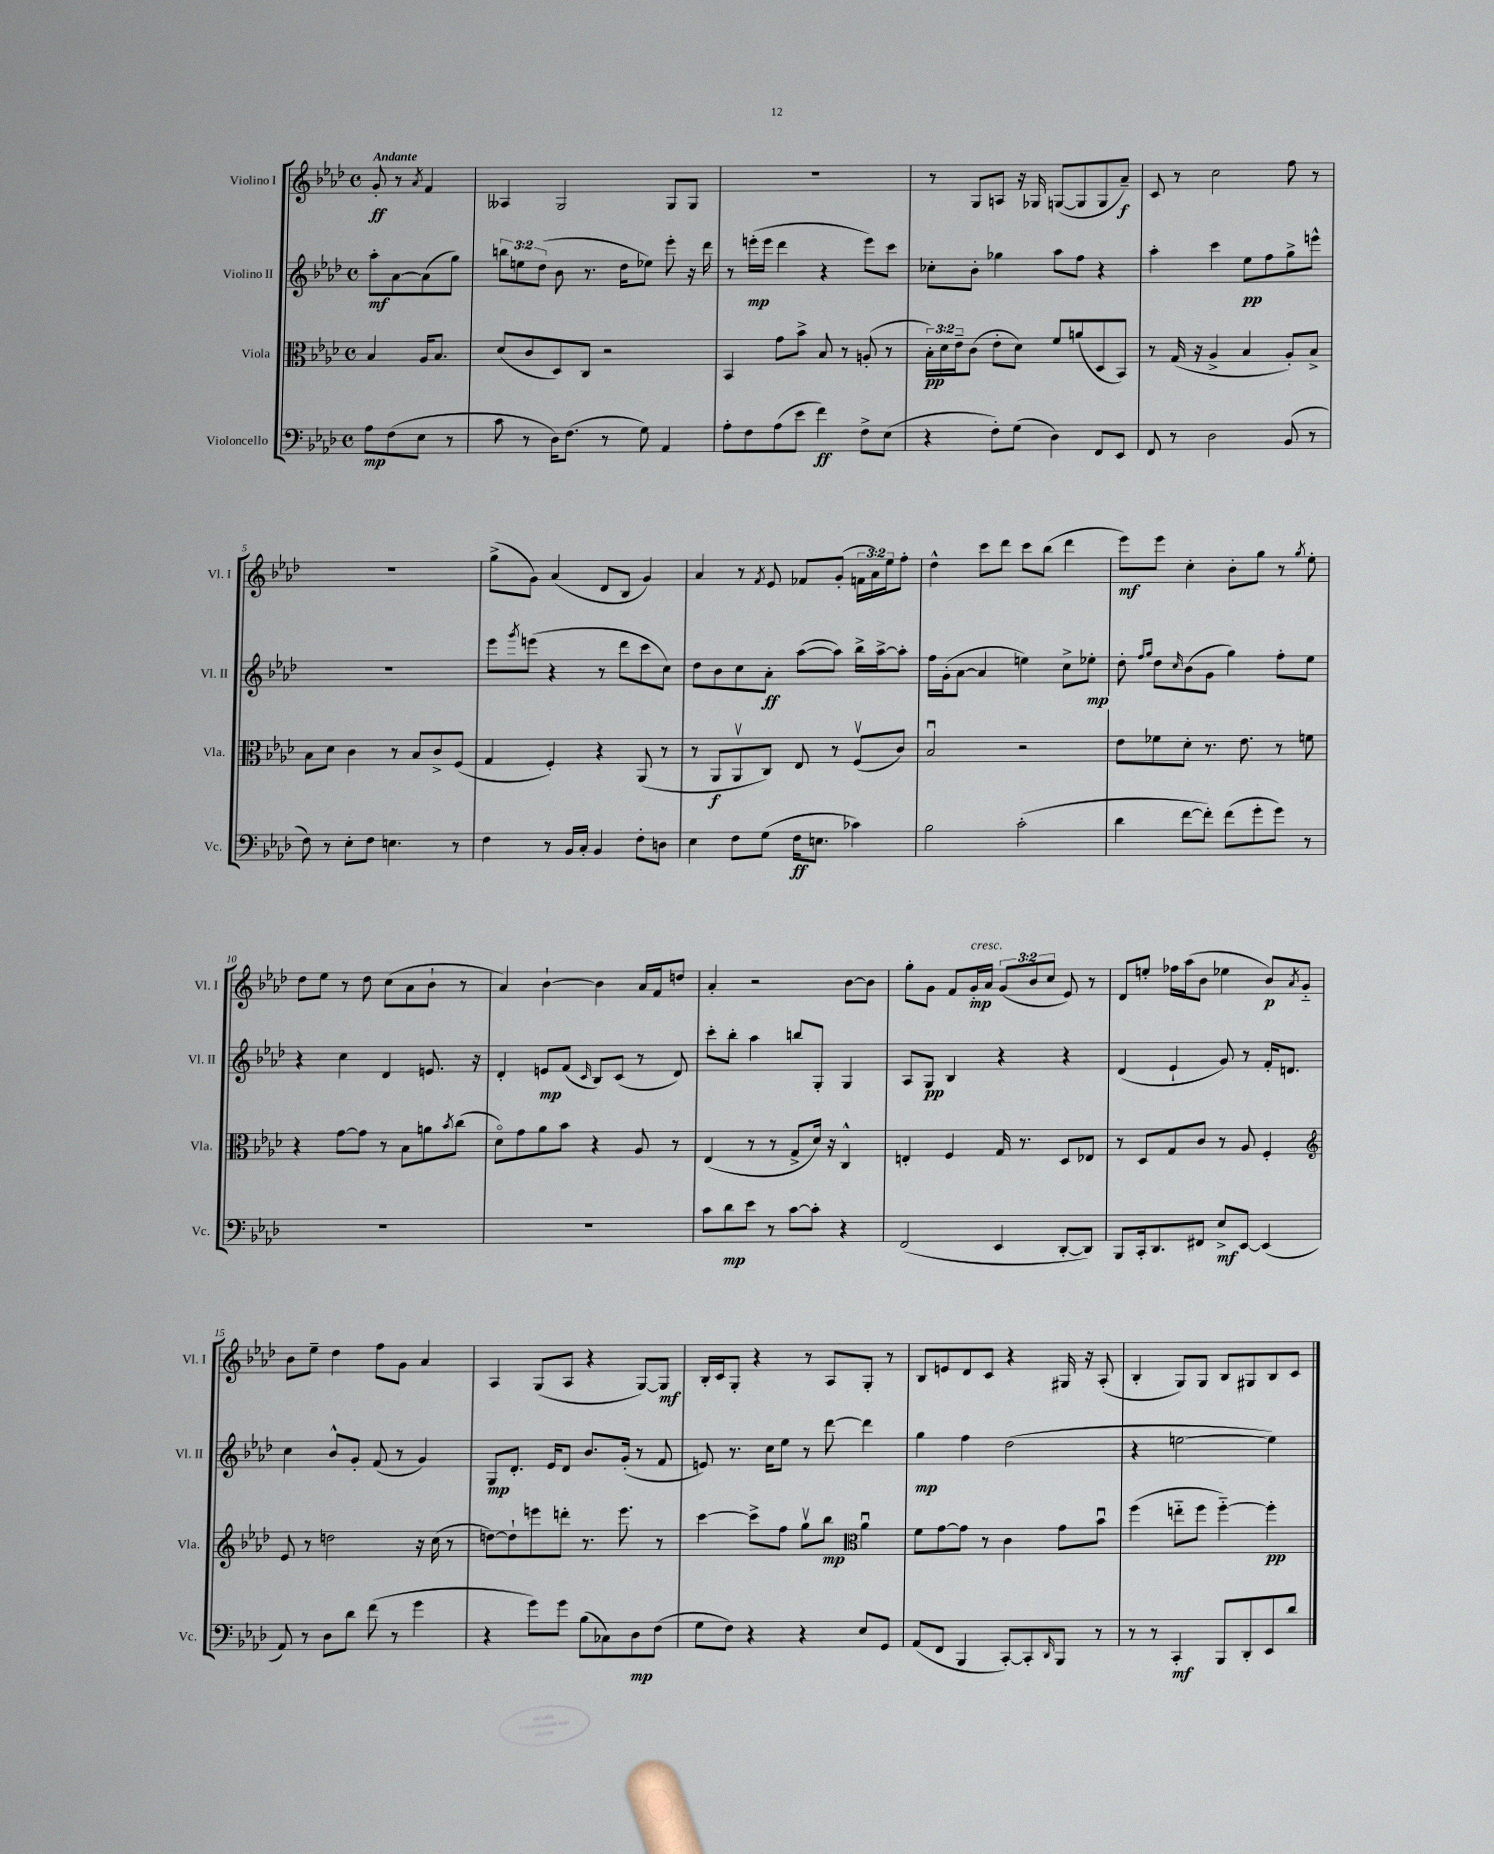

**kern	**kern	**kern	**kern
*staff4	*staff3	*staff2	*staff1
*clefF4	*clefC3	*clefG2	*clefG2
*k[b-e-a-d-]	*k[b-e-a-d-]	*k[b-e-a-d-]	*k[b-e-a-d-]
*M4/4	*M4/4	*M4/4	*M4/4
*met(c)	*met(c)	*met(c)	*met(c)
8A-	4B-	8aa-'	8g'
(8F	.	[8a-	8r
.	.	.	8qa-
8E-	16A-	(8a-]	4f
.	8.B-	.	.
8r	.	8gg)	.
=	=	=	=
8c	(8d-	12bb	4A--
.	.	12ee	.
8r	8c	.	.
.	.	(12dd-	.
16D-)	8D-)	8b-	2G
(8.F	.	.	.
.	8C	8.r	.
8r	2r	.	.
.	.	16dd-	.
8G)	.	8ee-)	.
4AA-	.	8eee-'	8G
.	.	16r	8G
.	.	16ddd-	.
=	=	=	=
8A-'	4BB-	8r	1r
8F	.	(16eee'	.
.	.	16eee	.
(8A-	8g	4ddd-	.
8e-	8b-^	.	.
4f)	8B-	4r	.
.	8r	.	.
8F^	(8A'	8eee)	.
(8E-	8r	8ccc	.
=	=	=	=
4r	24B-')	8cc-'	8r
.	24d-	.	.
.	24e-~	.	.
.	(8c	8b-'	8G
8F')	8e-'	4gg-	8A
(8G	8d-)	.	16r
.	.	.	16G-
4D-)	8f	8aa-	([8G
.	(8a	8ff	8G]
8FF	8D-	4r	8G
8EE-	8BB-)	.	8a-~)
=	=	=	=
8FF	8r	4aa-'	8c
8r	(16G	.	8r
.	16r	.	.
2D-	4A-^	4ccc	2cc
.	4B-	8ee-	.
.	.	8ff	.
(8BB-	8A-')	8gg^	8ff
8r	8B-^	8eee^^	8r
=	=	=	=
8F)	8B-	1r	1r
8r	8d-	.	.
8E-'	4c	.	.
8F	.	.	.
4.E	8r	.	.
.	8B-	.	.
.	8c^	.	.
8r	(8F	.	.
=	=	=	=
4F	4G	8eee-	(8gg^
.	.	8qggg	.
.	.	(8eee	8g)
8r	4F')	4r	(4a-
16BB-	.	.	.
16C'	.	.	.
4BB-	4r	8r	8d-
.	.	8ddd-	8B-
8F'	(8AA-	8ccc	4g)
8D	8r	8cc)	.
=	=	=	=
4E-	8r	8dd-	4a-
.	8AA-	8b-	.
8F	8AA-v	8cc	8r
.	.	.	8qf
(8G	8C)	8a-'	8e-
16F	8E-	([8aa-	8f-
8.E	.	.	.
.	8r	8aa-])	(8g'
4c-)	(8Fv	16bb-^	24f
.	.	.	24a-)
.	.	[16aa-^	.
.	.	.	24ee-
.	8c)	8aa-']	8ff'
=	=	=	=
2B-	2B-u	16ff	4dd-^^
.	.	(16g'	.
.	.	[8a-	.
.	.	4a-]	8ccc
.	.	.	8ddd-
(2c'	2r	4ee)	8ccc
.	.	.	(8bb-
.	.	8cc^	4ddd-
.	.	8ee-'	.
=	=	=	=
4d-	8e-	8dd-'	8eee-)
.	.	16qqff	.
.	.	16qqgg	.
.	8f-	8dd-	8eee-
.	.	16qqcc	.
[8f	8d-'	(8b-	4cc'
8f'])	8.r	8g	.
(8f	.	4gg)	8b-'
.	8.e-	.	.
8g'	.	.	8gg
8g)	8r	8ff'	8r
.	.	.	8qgg
8r	8f	8ee-	8ee-'
=	=	=	=
1r	4r	4r	8dd-
.	.	.	8ee-
.	[8g	4cc	8r
.	8g]	.	8dd-
.	8r	4d-	(8cc
.	8B-	.	8a-
.	8a	8.e	8b-`
.	8qb-	.	.
.	(8cc	.	8r
.	.	16r	.
=	=	=	=
1r	8d-o)	4d-'	4a-)
.	8g	.	.
.	8a-	8e	[4b-`
.	8b-	(8f	.
.	.	16qqc	.
.	4r	8B-)	4b-]
.	.	(8c	.
.	8A-	8r	16a-
.	.	.	16f
.	8r	8d-)	8dd
=	=	=	=
8c	(4E-	8ccc'	4a-'
8d-	.	8bb-'	.
8e-	8r	4aa-	2r
8r	8r	.	.
[8c	8G^	8bb	.
8c']	16d-)	8G'	.
.	16r	.	.
4r	4C^^	4G	[8b-
.	.	.	8b-]
=	=	=	=
(2FF	4E'	8A-	8gg'
.	.	8G	8g
.	4F	4B-	8f
.	.	.	16g'
.	.	.	16a-
4EE-	16G	4r	(12g
.	8.r	.	.
.	.	.	12b-
.	.	.	12cc
[8DD-'	8D-	4r	8e-)
8DD-])	8E-	.	8r
=	=	=	=
8BBB-	8r	(4d-	8d-
16CC'	8D-	.	8ee'
8.DD-	.	.	.
.	8G	4e-`	16ff-
.	.	.	(16aa-
8FF#	8c	.	8b-
8E-^	8r	8g)	4ee-
[8EE-	8A-	8r	.
(4EE-]	4F'	16f'	8b-)
.	.	8.d	.
.	.	.	8qa-
.	.	.	8g'~
=	=	=	=
*	*clefG2	*	*
8AA-)	8e-	4cc	8b-
8r	8r	.	8ee-~
8D-	2dd	8b-^^	4dd-
8d-	.	8g'	.
(8f	.	(8f	8ff
8r	.	8r	8g
4g	16r	4g)	4a-
.	(16cc	.	.
.	8r	.	.
=	=	=	=
4r	[8dd)	8G	4A-
.	8dd`]	8.d-'	.
8g)	8eee	.	(8G
.	.	16e-	.
8g	8ddd'	8d-	8A-
(8B-	8.r	8.b-	4r
8C-)	.	.	.
.	8.eee	(16g'	.
8D-	.	8r	[8G)
(8F	8r	8f	8G]
=	=	=	=
8G	[4ccc	8e)	16B-'
.	.	.	16c
8F)	.	8.r	8G'
4r	8ccc^]	.	4r
.	.	16cc	.
.	8ff	8ee-	.
4r	8ggv	8r	8r
.	8bb-	[8ddd-	8A-
*	*clefC3	*	*
8E-	4a-u	4ddd-]	8G'
8GG	.	.	8r
=	=	=	=
(8AA-	8f	4gg	8B-
8FF	[8g	.	8e
4BBB-	8g]	4ff	8d-
.	8r	.	8c
[8CC')	4c	(2dd-	4r
8CC']	.	.	.
16qqDD-	.	.	.
8BBB-	8g	.	16G#
.	.	.	16r
8r	8b-u	.	(8A-'
=	=	=	=
8r	(4ff	4r	4B-'
8r	.	.	.
4CC'	8ee'~	[2ee	8G)
.	8ff	.	8G
8BBB-	[4ff'~)	.	8B-
8DD-'	.	.	8G#
8EE-	4ff']	4ee])	8B-
8d-	.	.	8c
==	==	==	==
*-	*-	*-	*-
